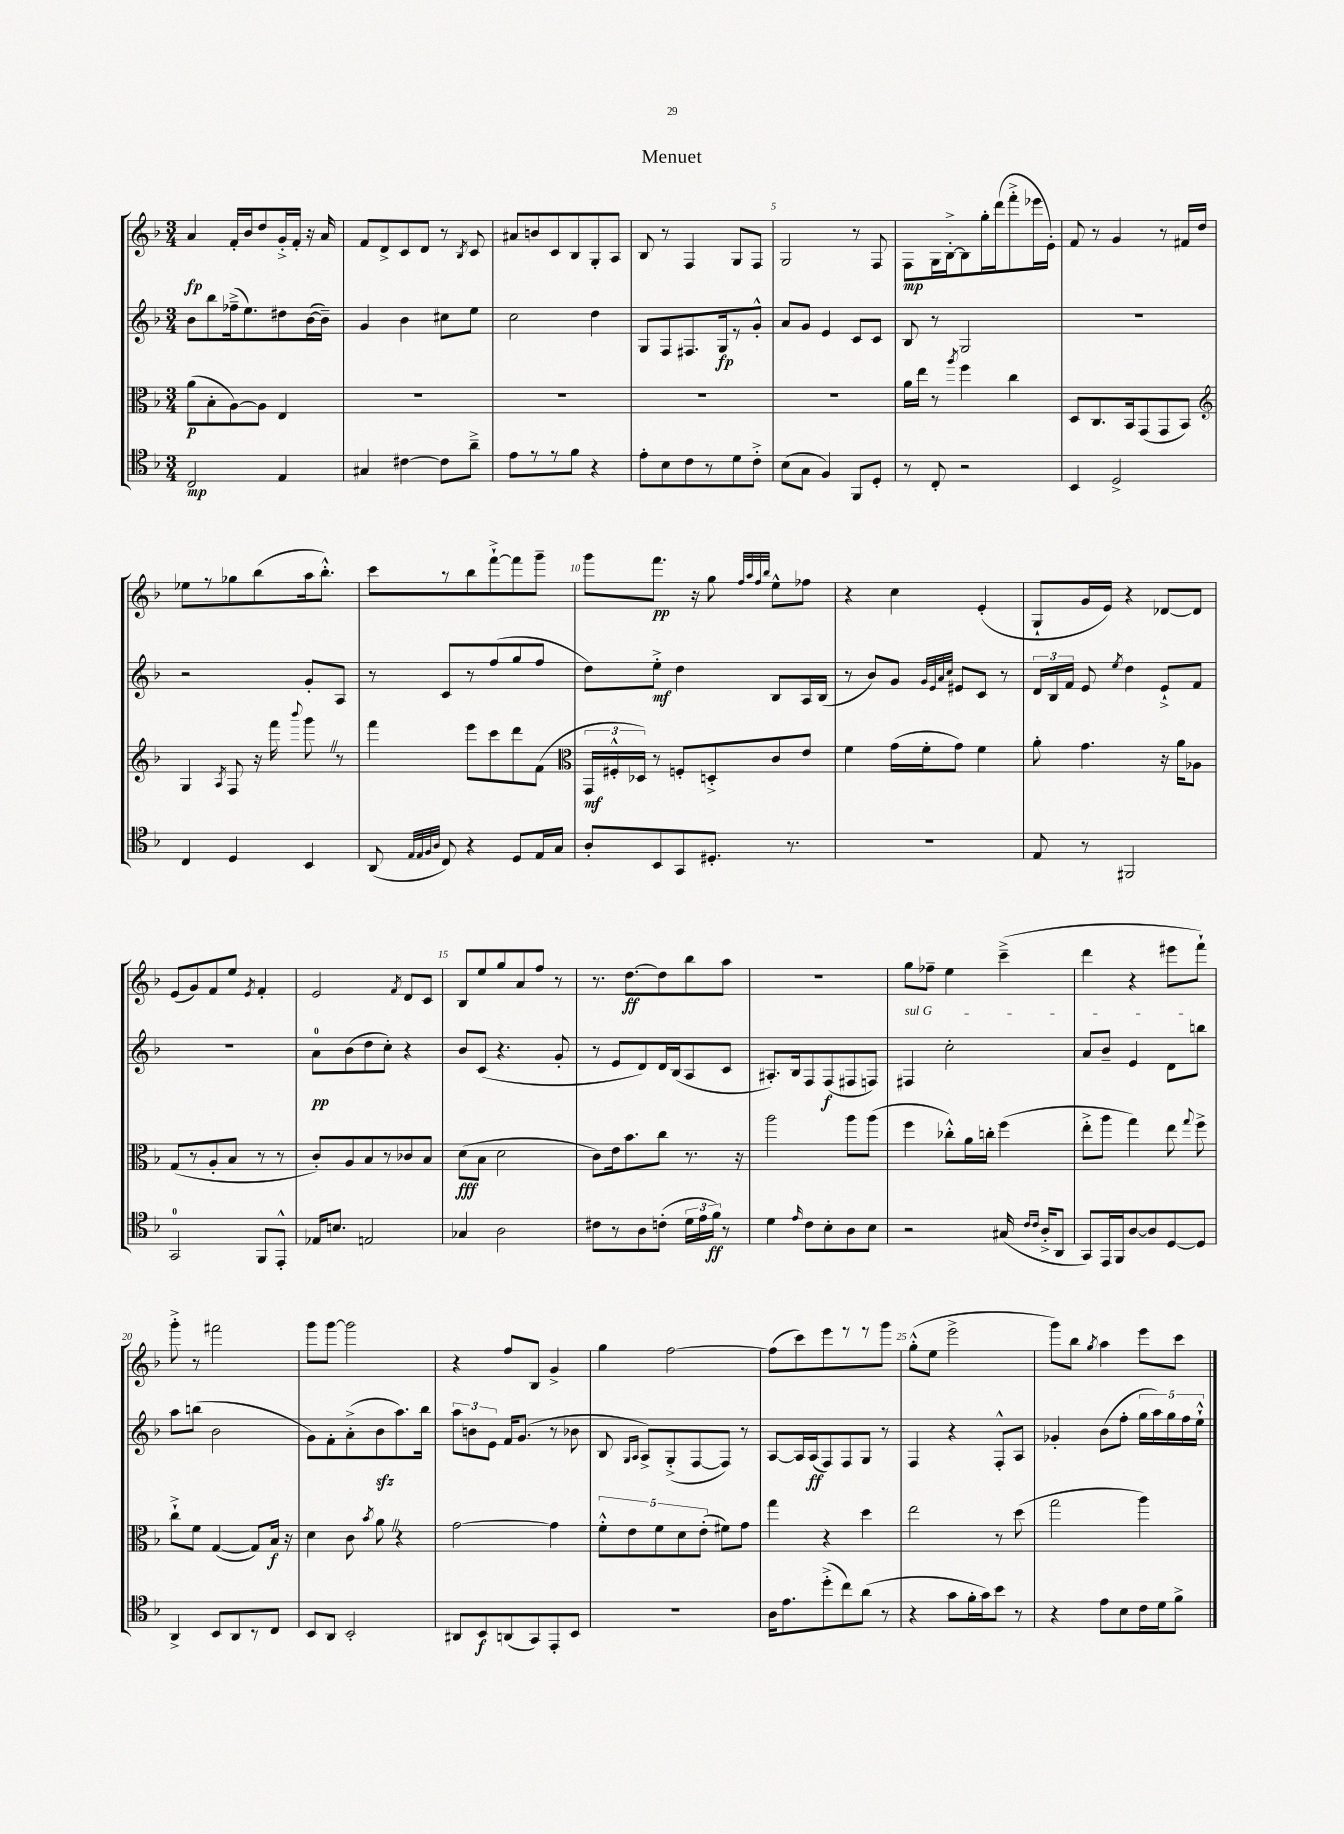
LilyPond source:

\header { title = "Menuet" }
<<
\new StaffGroup <<
\new Staff = "s0" {
    \clef treble \key f \major \numericTimeSignature \time 3/4
    \autoBeamOff a'4\fp f'16[-. bes'16 d''8 g'16-.-> f'16]-. r16 a'16 |
    f'8[ d'8-> c'8 d'8] r8 \acciaccatura { bes8 } c'8 |
    ais'8[ b'8 c'8 bes8 g8-. a8] |
    bes8 r8 f4 g8[ f8] |
    g2 r8 f8 |
    f8[\mp g16 bes16~-.-> bes8 g''16-. d'''16( f'''8-.-> ees'''16 e'16]-.) |
    f'8 r8 g'4 r8 fis'16[ d''16] |
    ees''8[ r8 ges''8 bes''8( a''16 bes''8.]-.-^) |
    c'''8[ r8 bes''8 f'''8~-!-> f'''8 g'''8]-- |
    g'''8[ f'''8.]\pp r16 g''8 \grace { f''32[ a''32 f''32 bes''32] } e''8[-^ fes''8] |
    r4 c''4 e'4-.( |
    g8[-! g'16 e'16]) r4 des'8[~ des'8] |
    e'8[( g'8) f'8 e''8] \acciaccatura { e'8 } f'4-. |
    e'2 \acciaccatura { f'8 } d'8[ c'8] |
    bes8[ e''8 g''8 a'8 f''8] r8 |
    r8. d''8.[~\ff d''8 bes''8 a''8] |
    R2. |
    g''8[ fes''8]-- e''4 c'''4--->( |
    d'''4 r4 eis'''8[ f'''8]-!) |
    g'''8-.-> r8 fis'''2 |
    g'''8[ g'''8]~ g'''2 |
    r4 f''8[ bes8] g'4-> |
    g''4 f''2~ |
    f''8[( c'''8) e'''8 r8 r8 g'''8] |
    g''8[-.-^( e''8] e'''2-> |
    g'''8[) bes''8] \acciaccatura { g''8 } a''4 e'''8[ c'''8] \bar "|." |
}
\new Staff = "s1" {
    \clef treble \key f \major \numericTimeSignature \time 3/4
    \autoBeamOff bes'8[ bes''8 fes''16--->( e''8.) dis''8 bes'16~( bes'16]--) |
    g'4 bes'4 cis''8[ e''8] |
    c''2 d''4 |
    g8[ f8 fis8. g16\fp r8 g'8]-.-^ |
    a'8[ g'8] e'4 c'8[ c'8] |
    bes8 r8 g2 |
    R2. |
    r2 g'8[-. a8] |
    r8 c'8[ r8 f''8( g''8 f''8] |
    d''8[) e''8]-.->\mf d''4 bes8[ a16 bes16]( |
    r8 bes'8[) g'8] \grace { g'32[ e'32 a'32 c''32] } eis'8[ c'8] r8 |
    \tuplet 3/2 { d'16[ bes16 f'16] } e'8 \acciaccatura { e''8 } d''4 e'8[-!-> f'8] |
    R2. |
    a'8[-0\pp bes'8( d''8 c''8]-.) r4 |
    bes'8[ c'8]( r4. g'8-. |
    r8 e'8[ d'8) d'16 bes16( a8 c'8] |
    ais8.[-.) bes16 f8 f8\f( fis8 f8]) |
    \once \override TextSpanner.bound-details.left.text = \markup { \italic "sul G" } fis4\startTextSpan c''2-. |
    a'8[ bes'8]-- e'4 d'8[ b''8]\stopTextSpan |
    a''8[ b''8]( bes'2 |
    g'8[) f'8-. a'8-.->( bes'8\sfz a''8.) bes''16] |
    \tuplet 3/2 { a''8[ b'8 e'8] } f'16[ g'8.]( r8 bes'8 |
    bes8 \grace { g16[ a16] } a8[->) g8-.->( f8~ f8]) r8 |
    a8[~ a16 a16\ff( f8) f8 g8] r8 |
    f4 r4 f8[-.-^ a8] |
    ges'4-. bes'8[( f''8]-. \tuplet 5/4 { g''16[ a''16) g''16 f''16 e''16]-!-^ } \bar "|." |
}
\new Staff = "s2" {
    \clef alto \key f \major \numericTimeSignature \time 3/4
    \autoBeamOff a'8[\p( bes8-. a8~) a8] e4 |
    R2. |
    R2. |
    R2. |
    R2. |
    a'16[ e''16] r8 \acciaccatura { a''8 } f''4 c''4 |
    d8[ c8. bes,16 g,8( g,8 bes,8]) |
    \clef treble g4 \acciaccatura { a8 } f8 r16 f'''16 \appoggiatura { bes'''8 } g'''8 \once \override BreathingSign.text = \markup { \musicglyph "scripts.caesura.straight" } \breathe r8 |
    f'''4 e'''8[ c'''8 d'''8 f'8]( |
    \clef alto \tuplet 3/2 { g,16[\mf fis16-.-^ des16]) } r8 f8[-. d8-.-> c'8 e'8] |
    f'4 g'16[( f'16-. g'8]) f'4 |
    a'8-. g'4. r16 a'16[ aes8] |
    g8[( r8 a8-. bes8] r8 r8 |
    c'8[-.) a8 bes8 r8 ces'8 bes8] |
    d'8[\fff( bes8] d'2 |
    c'8[) e'16 bes'8. c''8] r8. r16 |
    a''2 a''8[ a''8]( |
    f''4 ces''8[-.-^) a'16 c''16]-. f''4( |
    e''8[-.-> a''8] g''4) e''8 \appoggiatura { g''8 } f''8-> |
    c''8[-!-> f'8] g4~( g8[) bes16]\f r16 |
    d'4 c'8 \acciaccatura { bes'8 } a'8 \once \override BreathingSign.text = \markup { \musicglyph "scripts.caesura.straight" } \breathe r4 |
    g'2~ g'4 |
    \tuplet 5/4 { f'8[-.-^ e'8 f'8 d'8 e'8]-.( } fis'8[) g'8] |
    g''4 r4 d''4 |
    e''2 r8 d''8( |
    g''2 a''4) \bar "|." |
}
\new Staff = "s3" {
    \clef tenor \key f \major \numericTimeSignature \time 3/4
    \autoBeamOff c2\mp e4 |
    gis4 cis'4~ cis'8[ a'8]---> |
    e'8[ r8 r8 f'8] r4 |
    e'8[-. bes8 c'8 r8 d'8 c'8]-.-> |
    bes8[( g8] f4) f,8[ d8]-. |
    r8 c8-. r2 |
    bes,4 d2-> |
    c4 d4 bes,4 |
    a,8( \grace { e32[ e32 f32 a32] } c8) r4 d8[ e16 g16] |
    a8[-. bes,8 g,8 dis8.]-. r8. |
    R2. |
    e8 r8 fis,2 |
    g,2-0 f,8[ e,8]-.-^ |
    ees16[ b8.] e2 |
    ges4 a2 |
    cis'8[ r8 a8 c'8]-.( \tuplet 3/2 { d'16[ e'16 f'16]\ff) } r8 |
    d'4 \grace { e'16 } c'8[ bes8-. a8 bes8] |
    r2 gis16( \grace { c'16[ c'16] } a16[-.-> a,8] |
    g,8[) e,16 f,16 a8~ a8 d8~ d8] |
    a,4-> bes,8[ a,8 r8 c8] |
    bes,8[ a,8] bes,2-. |
    ais,8[ bes,8\f a,8( g,8) e,8-. bes,8] |
    R2. |
    a16[ e'8. d''8-.->( c''8) a'8]( r8 |
    r4 g'8[ f'16-. g'16) bes'8] r8 |
    r4 e'8[ bes8 c'16 d'16 f'8]-> \bar "|." |
}
>>
>>
\layout { \context { \Score \override BarNumber.break-visibility = ##(#f #t #t) barNumberVisibility = #(every-nth-bar-number-visible 5) } }
